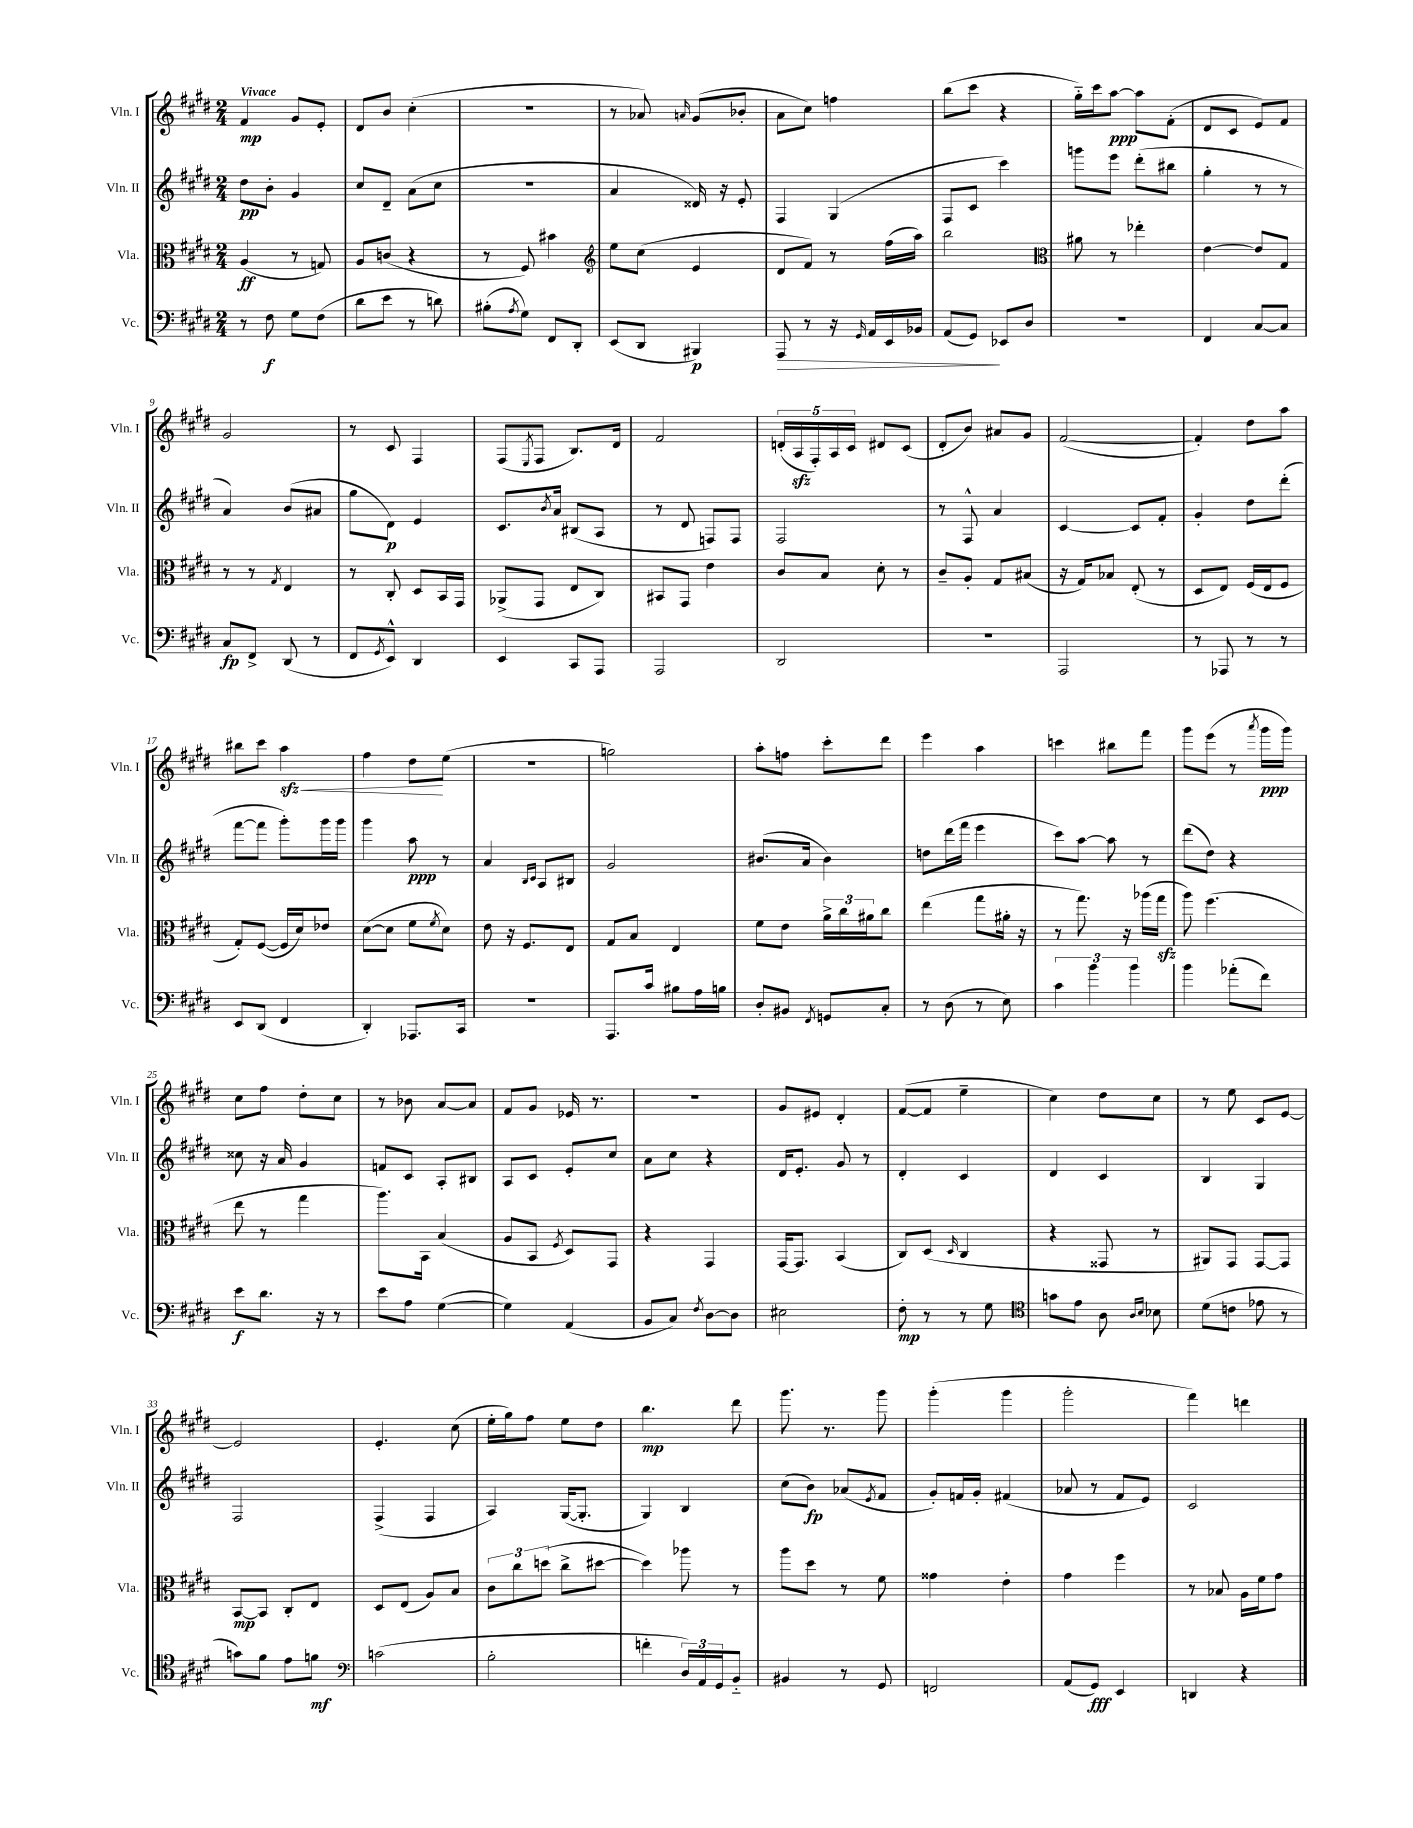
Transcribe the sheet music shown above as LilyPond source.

<<
\new StaffGroup <<
\new Staff = "s0" \with { instrumentName = "Vln. I" shortInstrumentName = "Vln. I" } {
    \clef treble \key e \major \numericTimeSignature \time 2/4 \tempo "Vivace"
    fis'4\mp gis'8 e'8-. |
    dis'8 b'8 cis''4-.( |
    R2 |
    r8 aes'8) \grace { a'16 } gis'8( bes'8-. |
    a'8 cis''8) f''4 |
    b''8( cis'''8 r4 |
    gis''16-_) cis'''16 a''8~\ppp a''8 fis'8-.( |
    dis'8 cis'8 e'8) fis'8 |
    gis'2 |
    r8 cis'8 fis4 |
    fis8( \acciaccatura { e8 } fis8 b8.) dis'16 |
    fis'2 |
    \tuplet 5/4 { d'16-.( a16\sfz fis16-.) a16 cis'16 } dis'8 cis'8( |
    dis'8-. b'8) ais'8 gis'8 |
    fis'2~( |
    fis'4-.) dis''8 a''8 |
    bis''8 cis'''8 a''4\sfz\< |
    fis''4 dis''8\! e''8( |
    R2 |
    g''2) |
    a''8-. f''8 cis'''8-. dis'''8 |
    e'''4 a''4 |
    c'''4 bis''8 fis'''8 |
    gis'''8 e'''8( r8 \acciaccatura { a'''8 } gis'''16\ppp gis'''16) |
    cis''8 fis''8 dis''8-. cis''8 |
    r8 bes'8 a'8~ a'8 |
    fis'8 gis'8 ees'16 r8. |
    r2 |
    gis'8 eis'8 dis'4-. |
    fis'8~( fis'8 e''4-- |
    cis''4) dis''8 cis''8 |
    r8 e''8 cis'8 e'8~ |
    e'2 |
    e'4.-. cis''8( |
    e''16-. gis''16) fis''8 e''8 dis''8 |
    b''4.\mp dis'''8 |
    gis'''8. r8. gis'''8 |
    gis'''4-.( gis'''4 |
    gis'''2-. |
    fis'''4) d'''4 \bar "|." |
}
\new Staff = "s1" \with { instrumentName = "Vln. II" shortInstrumentName = "Vln. II" } {
    \clef treble \key e \major \numericTimeSignature \time 2/4
    dis''8\pp b'8-. gis'4 |
    cis''8 dis'8-- a'8( cis''8 |
    r2 |
    a'4 disis'16) r16 e'8-. |
    fis4 gis4( |
    fis8 cis'8 cis'''4) |
    g'''8 e'''8 dis'''8-.( bis''8 |
    gis''4-. r8 r8 |
    a'4) b'8( ais'8 |
    gis''8 dis'8\p) e'4 |
    cis'8. \acciaccatura { b'8 } a'16 bis8( a8 |
    r8 dis'8 f8) f8 |
    fis2 |
    r8 fis8-^ a'4 |
    cis'4~ cis'8 fis'8-. |
    gis'4-. dis''8 dis'''8-.( |
    fis'''8~ fis'''8 gis'''8-.) gis'''16 gis'''16 |
    gis'''4 a''8\ppp r8 |
    a'4 \grace { b16 cis'16 } a8 bis8 |
    gis'2 |
    bis'8.( a'16 bis'4) |
    d''8 dis'''16( fis'''16 e'''4 |
    cis'''8) a''8~ a''8 r8 |
    dis'''8( dis''8) r4 |
    cisis''8 r16 a'16 gis'4 |
    f'8 cis'8 a8-. bis8 |
    a8 cis'8 e'8-. cis''8 |
    a'8 cis''8 r4 |
    dis'16 e'8.-. gis'8 r8 |
    dis'4-. cis'4 |
    dis'4 cis'4 |
    b4 gis4 |
    fis2 |
    fis4->( fis4 |
    a4) gis16~( gis8.-. |
    gis4) b4 |
    cis''8( b'8\fp) aes'8( \acciaccatura { e'8 } fis'8 |
    gis'8-.) f'16 gis'16-. fis'4( |
    aes'8 r8 fis'8 e'8) |
    cis'2 \bar "|." |
}
\new Staff = "s2" \with { instrumentName = "Vla." shortInstrumentName = "Vla." } {
    \clef alto \key e \major \numericTimeSignature \time 2/4
    a4\ff( r8 g8) |
    a8 c'8( r4 |
    r8 fis8) bis'4 |
    \clef treble e''8 cis''8( e'4 |
    dis'8 fis'8) r8 fis''16( a''16) |
    b''2 |
    \clef alto ais'8 r8 ees''4-. |
    e'4~ e'8 gis8 |
    r8 r8 \acciaccatura { gis8 } e4 |
    r8 cis8-. dis8 b,16 gis,16 |
    aes,8->( gis,8 e8 cis8) |
    bis,8 gis,8 e'4 |
    cis'8 b8 dis'8-. r8 |
    cis'8-- a8-. gis8 bis8( |
    r16 gis16) bes8 e8-.( r8 |
    dis8 e8) fis16( e16 fis8 |
    gis8-.) fis8~( fis16 dis'16) ees'8 |
    dis'8~( dis'8 fis'8 \acciaccatura { fis'8 } dis'8) |
    e'8 r16 fis8. e8 |
    gis8 b8 e4 |
    fis'8 e'8 \tuplet 3/2 { a'16-> cis''16 ais'16 } cis''8 |
    e''4( gis''8 ais'16-. r16 |
    r8 gis''8.) r16 aes''16( gis''16\sfz |
    a''8) fis''4.( |
    e''8 r8 gis''4 |
    a''8.) b,16 b4( |
    a8 b,8 \acciaccatura { fis8 } dis8) gis,8 |
    r4 gis,4 |
    gis,16~ gis,8. b,4( |
    cis8) dis8( \grace { dis16 } cis4 |
    r4 gisis,8 r8 |
    ais,8) gis,8 gis,8~ gis,8 |
    b,8~\mp b,8 cis8-. e8 |
    dis8 e8( a8) b8 |
    \tuplet 3/2 { cis'8 cis''8 d''8( } cis''8-> dis''8~ |
    dis''4) aes''8 r8 |
    a''8 dis''8 r8 fis'8 |
    gisis'4 e'4-. |
    gis'4 fis''4 |
    r8 bes8 a16 fis'16 gis'8 \bar "|." |
}
\new Staff = "s3" \with { instrumentName = "Vc." shortInstrumentName = "Vc." } {
    \clef bass \key e \major \numericTimeSignature \time 2/4
    r8 fis8\f gis8 fis8( |
    dis'8 e'8 r8 d'8) |
    bis8-.( \acciaccatura { a8 } gis8) fis,8 dis,8-. |
    e,8( dis,8 bis,,4\p) |
    a,,8\> r8 r16 \grace { gis,16 } a,16 e,16 bes,16 |
    a,8( gis,8\!) ees,8 dis8 |
    R2 |
    fis,4 cis8~ cis8 |
    cis8\fp fis,8-> dis,8( r8 |
    fis,8 \acciaccatura { gis,8 } e,8-^) dis,4 |
    e,4 cis,8 a,,8 |
    a,,2 |
    dis,2 |
    R2 |
    a,,2 |
    r8 aes,,8 r8 r8 |
    e,8 dis,8( fis,4 |
    dis,4-.) aes,,8. cis,16 |
    R2 |
    a,,8. cis'16 bis8 a16 b16 |
    dis8-. bis,8 \acciaccatura { fis,8 } g,8 cis8-. |
    r8 dis8( r8 e8) |
    \tuplet 3/2 { cis'4 b'4 b'4 } |
    b'4 aes'8-.( fis'8) |
    e'8\f dis'8. r16 r8 |
    e'8 a8 gis4~( |
    gis4) a,4( |
    b,8 cis8) \acciaccatura { fis8 } dis8~ dis8 |
    eis2 |
    fis8-.\mp r8 r8 gis8 |
    \clef tenor g'8 e'8 a8 \grace { a16 b16 } bes8 |
    dis'8( c'8 ees'8 r8 |
    g'8) fis'8 e'8 f'8\mf |
    \clef bass c'2( |
    b2-. |
    f'4-. \tuplet 3/2 { dis16) a,16 gis,16 } b,8-_ |
    bis,4 r8 gis,8 |
    f,2 |
    a,8( gis,8\fff) e,4 |
    d,4 r4 \bar "|." |
}
>>
>>
